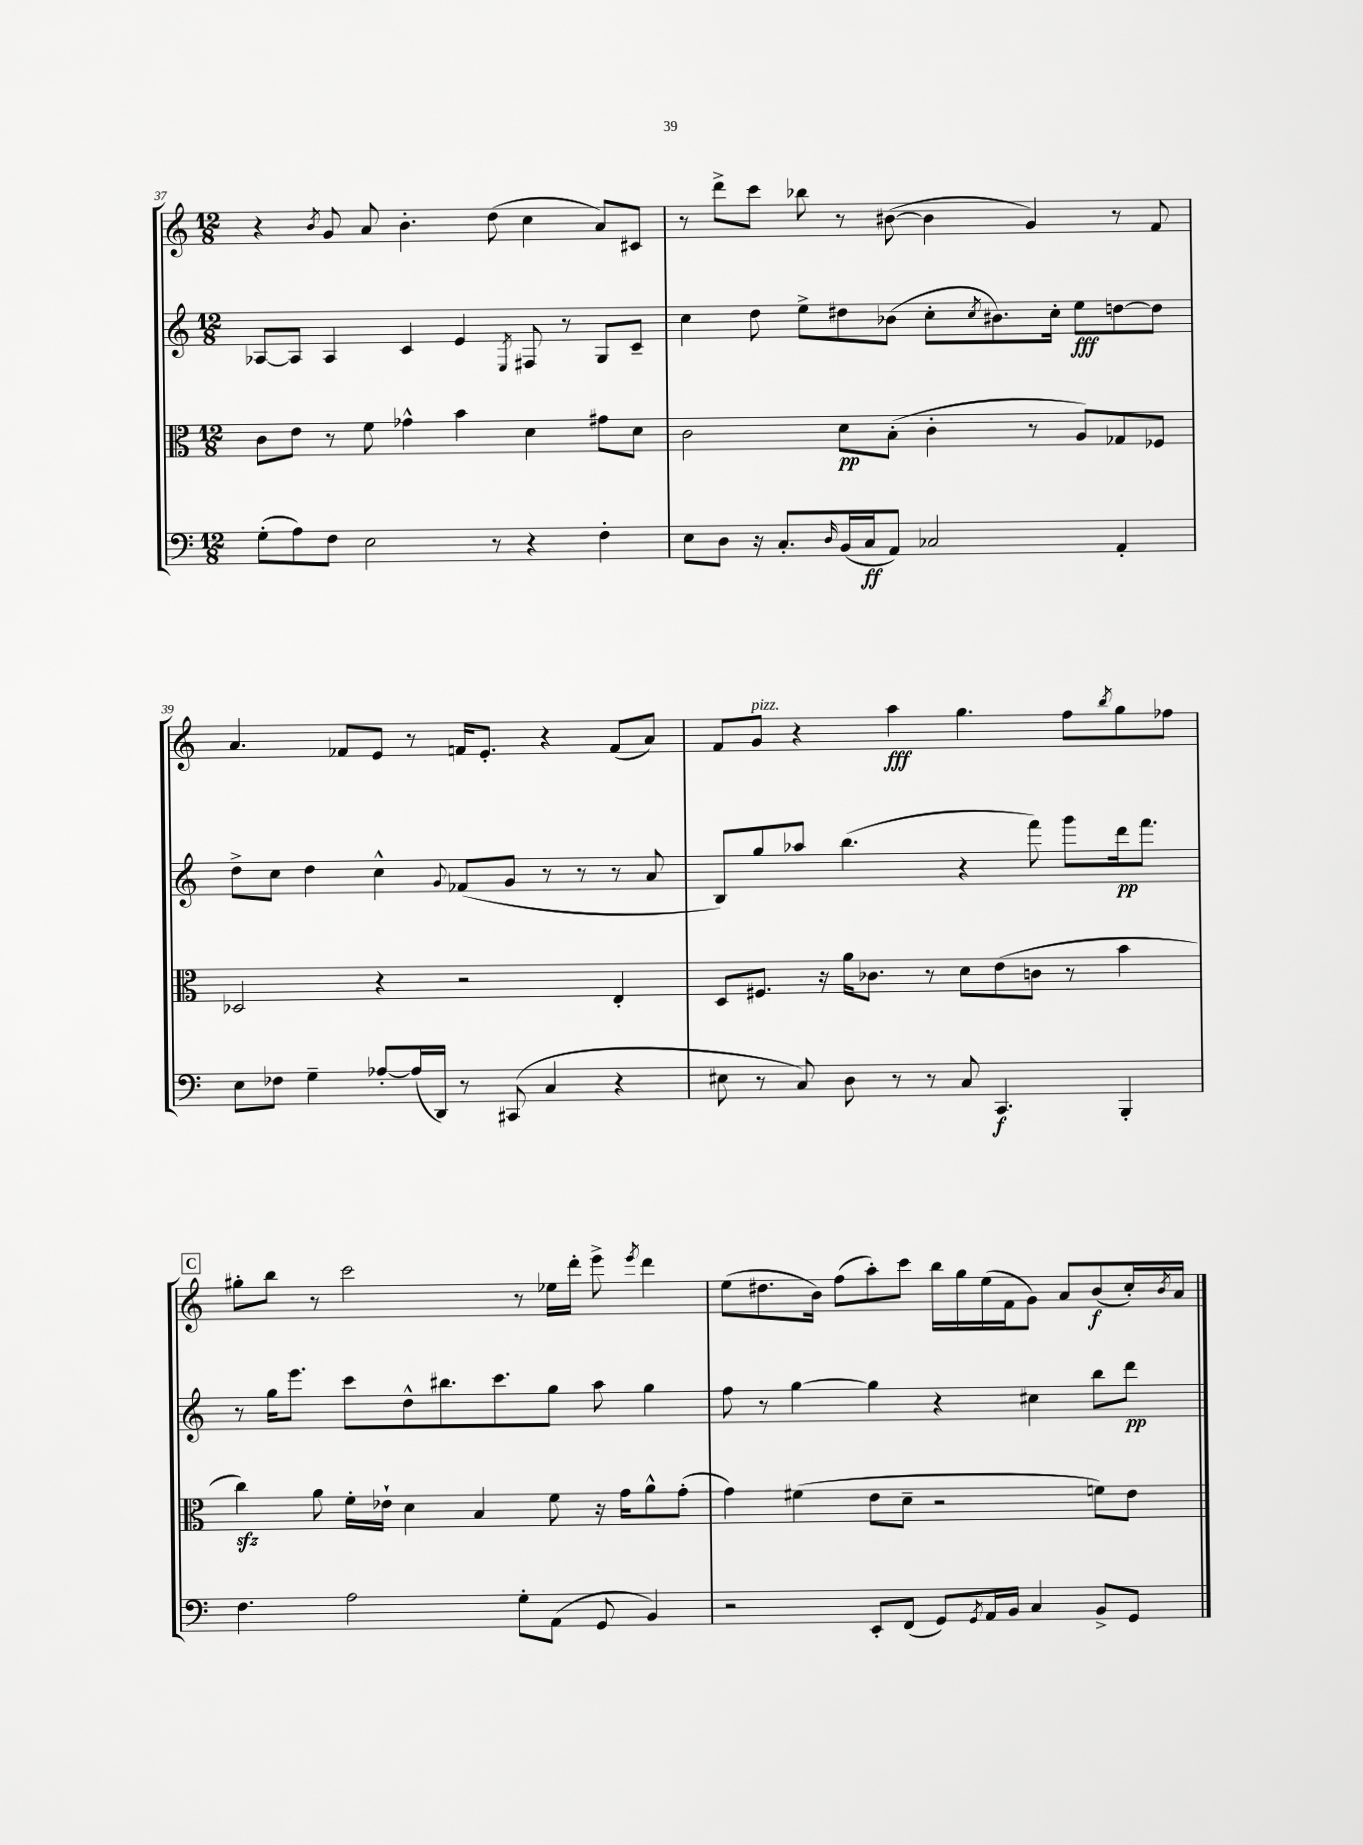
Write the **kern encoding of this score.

**kern	**dynam	**kern	**dynam	**kern	**dynam	**kern	**dynam
*part4	*part4	*part3	*part3	*part2	*part2	*part1	*part1
*staff4	*staff4	*staff3	*staff3	*staff2	*staff2	*staff1	*staff1
*clefF4	*	*clefC3	*	*clefG2	*	*clefG2	*
*k[]	*	*k[]	*	*k[]	*	*k[]	*
*M12/8	*	*M12/8	*	*M12/8	*	*M12/8	*
=37	=37	=37	=37	=37	=37	=37	=37
(8G'\L	.	8c\L	.	[8A-X/L	.	4r	.
8A\)	.	8e\J	.	8A-/J]	.	.	.
.	.	.	.	.	.	8qb/	.
8F\J	.	8r	.	4A-/	.	8g/	.
2E\	.	8f\	.	.	.	8a/	.
.	.	4g-X^^\	.	4c/	.	4.b'\	.
.	.	4b\	.	4e/	.	.	.
8r	.	.	.	.	.	(8dd\	.
.	.	.	.	8qE/	.	.	.
4r	.	4d\	.	8F#X/	.	4cc\	.
.	.	.	.	8r	.	.	.
4F'\	.	8g#X\L	.	8G/L	.	8a/L)	.
.	.	8d\J	.	8c~/J	.	8c#X/J	.
=38	=38	=38	=38	=38	=38	=38	=38
8E\L	.	2c\	.	4cc\	.	8r	.
8D\J	.	.	.	.	.	8ddd^\L	.
16r	.	.	.	8dd\	.	8ccc\J	.
8.C'/L	.	.	.	.	.	.	.
.	.	.	.	8ee^\L	.	8bb-X\	.
16qqD/	.	.	.	.	.	.	.
(16BB/L	.	8d\L	pp	8dd#X\	.	8r	.
16C/J	ff	.	.	.	.	.	.
8AA/J)	.	(8B'\J	.	(8b-X\J	.	([8b#X\	.
2C-X/	.	4c'\	.	8cc'\L	.	4b#\]	.
.	.	.	.	8qcc/	.	.	.
.	.	.	.	8.b#X\)	.	.	.
.	.	8r	.	.	.	4g/)	.
.	.	.	.	16cc'\Jk	.	.	.
.	.	8A/L)	.	8ee\L	fff	.	.
4AA'/	.	8G-X/	.	[8ddn\	.	8r	.
.	.	8F-X/J	.	8dd\J]	.	8f/	.
!!LO:LB:g=z
=39	=39	=39	=39	=39	=39	=39	=39
8E\L	.	2D-X/	.	8dd^\L	.	4.a/	.
8F-X\J	.	.	.	8cc\J	.	.	.
4G~\	.	.	.	4dd\	.	.	.
.	.	.	.	.	.	8f-X/L	.
[8A-X'/L	.	4r	.	4cc^^\	.	8e/J	.
(16A-/L]	.	.	.	.	.	8r	.
16DD/JJ)	.	.	.	.	.	.	.
.	.	.	.	8qqg/	.	.	.
8r	.	2r	.	(8f-X/L	.	16fn/KL	.
.	.	.	.	.	.	8.e'/J	.
(8CC#X/	.	.	.	8g/J	.	.	.
4C/	.	.	.	8r	.	4r	.
.	.	.	.	8r	.	.	.
4r	.	4E'/	.	8r	.	(8f/L	.
.	.	.	.	8a/	.	8a/J)	.
=40	=40	=40	=40	=40	=40	=40	=40
8E#X\	.	8D/L	.	8B/L)	.	8f/L	.
!	!	!	!	!	!	!LO:TX:a:i:t=pizz.	!
8r	.	8.F#X/J	.	8gg/	.	8g/J	.
8C/)	.	.	.	8aa-X/J	.	4r	.
.	.	16r	.	.	.	.	.
8D\	.	16a\KL	.	(4.bb\	.	.	.
.	.	8.c-X\J	.	.	.	.	.
8r	.	.	.	.	.	4aa\	fff
8r	.	8r	.	.	.	.	.
8C/	.	8d\L	.	4r	.	4.gg\	.
4.CC/	f	(8e\	.	.	.	.	.
.	.	8cn\J	.	8fff\)	.	.	.
.	.	8r	.	8ggg\L	.	8ff\L	.
.	.	.	.	.	.	8qbb/	.
4BBB'/	.	4b\	.	16ddd\k	pp	8gg\	.
.	.	.	.	8.fff\J	.	.	.
.	.	.	.	.	.	8ff-X\J	.
!!LO:LB:g=z
!!LO:REH:place=s1:t=C
=41	=41	=41	=41	=41	=41	=41	=41
4.F\	.	4cczz\)	.	8r	.	8gg#X'\L	.
.	.	.	.	16gg\KL	.	8bb\J	.
.	.	.	.	8.eee\J	.	.	.
.	.	8a\	.	.	.	8r	.
2A\	.	16f'\LL	.	8ccc\L	.	2ccc\	.
.	.	16e-X`\JJ	.	.	.	.	.
.	.	4d\	.	8dd^^\	.	.	.
.	.	.	.	8.bb#X\	.	.	.
.	.	4B/	.	.	.	.	.
.	.	.	.	8.ccc\	.	.	.
8G'\L	.	.	.	.	.	8r	.
(8AA\J	.	8f\	.	8gg\J	.	16ee-X\LL	.
.	.	.	.	.	.	16ddd'\JJ	.
8GG/	.	16r	.	8aa\	.	8eee^\	.
.	.	16g\KL	.	.	.	.	.
.	.	.	.	.	.	8qeee/	.
4BB/)	.	8a^^\	.	4gg\	.	4ddd\	.
.	.	(8g'\J	.	.	.	.	.
=42	=42	=42	=42	=42	=42	=42	=42
2r	.	4g\)	.	8ff\	.	(8ee\L	.
.	.	.	.	8r	.	8.dd#X\	.
.	.	(4f#X\	.	[4gg\	.	.	.
.	.	.	.	.	.	16b\Jk)	.
.	.	.	.	.	.	(8ff\L	.
8EE'/L	.	8e\L	.	4gg\]	.	8aa'\)	.
(8FF/J	.	8d~\J	.	.	.	8ccc\J	.
8GG/L)	.	2r	.	4r	.	16bb\LL	.
.	.	.	.	.	.	16gg\	.
8qGG/	.	.	.	.	.	.	.
16AA/L	.	.	.	.	.	(16ee\	.
16BB/JJ	.	.	.	.	.	16f\J	.
4C/	.	.	.	4cc#X\	.	8g\J)	.
.	.	.	.	.	.	8a/L	.
8BB^/L	.	8fn\L)	.	8bb\L	.	(8b/	f
8GG/J	.	8e\J	.	8ddd\J	pp	16cc'/L)	.
.	.	.	.	.	.	8qb/	.
.	.	.	.	.	.	16a/JJ	.
==	==	==	==	==	==	==	==
*-	*-	*-	*-	*-	*-	*-	*-
